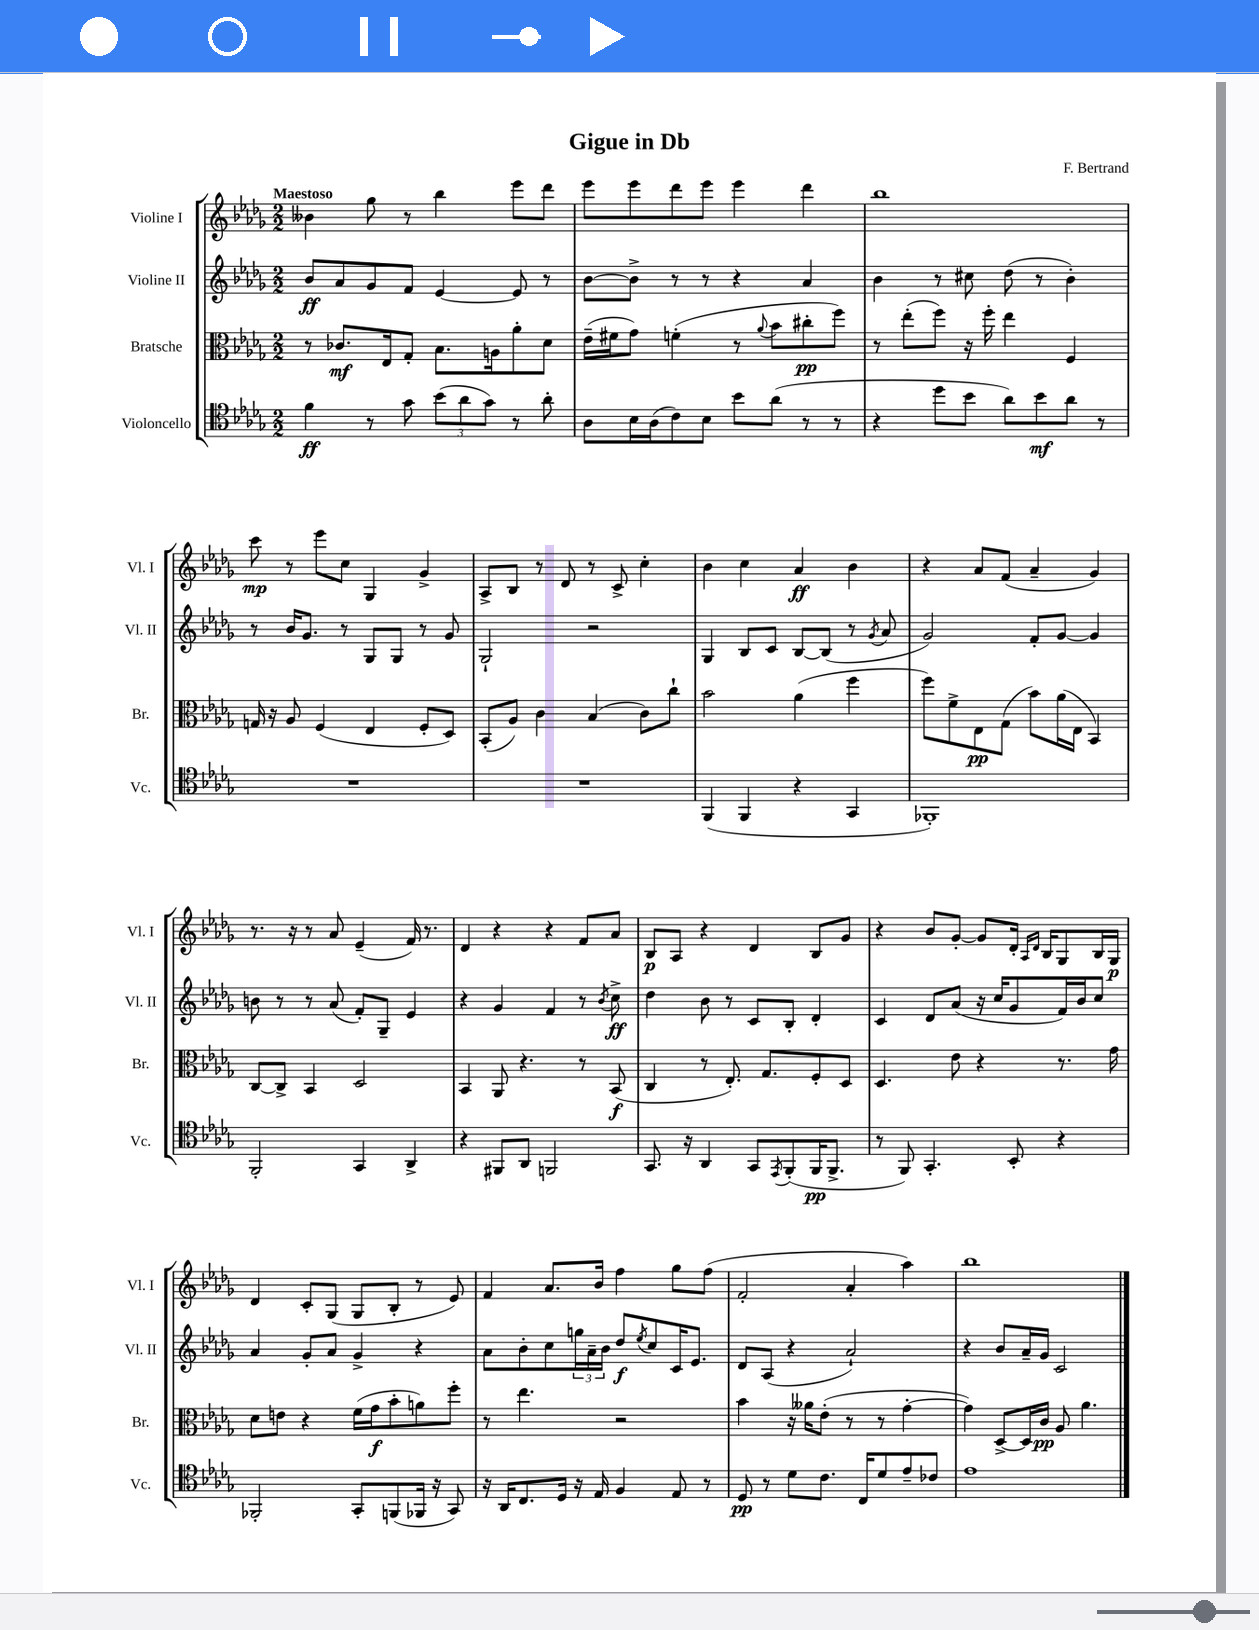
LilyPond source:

\header { title = "Gigue in Db" composer = "F. Bertrand" }
<<
\new StaffGroup <<
\new Staff = "s0" \with { instrumentName = "Violine I" shortInstrumentName = "Vl. I" } {
    \clef treble \key des \major \numericTimeSignature \time 2/2 \tempo "Maestoso"
    beses'4 ges''8 r8 bes''4 ees'''8 des'''8 |
    ees'''8 ees'''8 des'''8 ees'''8 ees'''4 des'''4 |
    bes''1 |
    c'''8\mp r8 ees'''8 c''8 ges4 ges'4-> |
    aes8-> bes8 r8 des'8 r8 c'8-> c''4-. |
    bes'4 c''4 aes'4\ff bes'4 |
    r4 aes'8 f'8( aes'4-- ges'4) |
    r8. r16 r8 aes'8 ees'4--( f'16) r8. |
    des'4 r4 r4 f'8 aes'8 |
    bes8\p aes8 r4 des'4 bes8 ges'8 |
    r4 bes'8 ges'8~-. ges'8 des'16-. \grace { aes16 des'16 } bes16 ges8 bes16 ges16\p |
    des'4 c'8-. ges8( ges8 bes8-. r8 ees'8) |
    f'4 aes'8. bes'16 f''4 ges''8 f''8( |
    f'2-. aes'4-. aes''4) |
    bes''1 \bar "|." |
}
\new Staff = "s1" \with { instrumentName = "Violine II" shortInstrumentName = "Vl. II" } {
    \clef treble \key des \major \numericTimeSignature \time 2/2
    bes'8\ff aes'8 ges'8 f'8 ees'4~ ees'8 r8 |
    bes'8~ bes'8-> r8 r8 r4 aes'4 |
    bes'4 r8 cis''8 des''8( r8 bes'4-.) |
    r8 bes'16 ges'8. r8 ges8 ges8 r8 ges'8 |
    ges2-! r2 |
    ges4 bes8 c'8 bes8~ bes8( r8 \acciaccatura { ges'8 } aes'8 |
    ges'2) f'8-. ges'8~ ges'4 |
    b'8 r8 r8 aes'8( f'8-.) ges8-- ees'4 |
    r4 ges'4 f'4 r8 \acciaccatura { bes'8 } c''8->\ff |
    des''4 bes'8 r8 c'8 bes8-. des'4-. |
    c'4 des'8 aes'8( r16 c''16 ges'8 f'16) bes'16 c''8 |
    aes'4 ges'8-. aes'8 ges'4-> r4 |
    aes'8 bes'8-. c''8 \tuplet 3/2 { g''16 aes'16-- bes'16 } des''8\f \acciaccatura { ees''8 } c''8 c'16 ees'8. |
    des'8 aes8( r4 aes'2-!) |
    r4 bes'8 aes'16-- ges'16 c'2 \bar "|." |
}
\new Staff = "s2" \with { instrumentName = "Bratsche" shortInstrumentName = "Br." } {
    \clef alto \key des \major \numericTimeSignature \time 2/2
    r8 ces'8.\mf ees16 ges8-. bes8. a16 aes'8-. des'8 |
    ees'16--( fis'16 ges'8) f'4-.( r8 \appoggiatura { aes'8 } bes'8 cis''8-.\pp f''8) |
    r8 ees''8-.( f''8) r16 f''16-. ees''4 f4 |
    g16 r16 aes8 f4( ees4 f8-. des8) |
    bes,8-.( aes8) c'4 bes4( c'8) c''8-! |
    bes'2 aes'4( f''4 |
    f''8) f'8-> ees8\pp ges8( bes'8) aes'16( ees16 bes,4) |
    c8~ c8-> bes,4 des2 |
    bes,4 aes,8 r4. r8 bes,8\f( |
    c4 r8 ees8.-.) ges8. f8-. des8 |
    des4. ees'8 r4 r8. ges'16 |
    des'8 e'8 r4 f'16( ges'16\f bes'8-. a'8) f''8-. |
    r8 ees''4. r2 |
    bes'4 r16 aeses'16 ees'8-.( r8 r8 ges'4~-. |
    ges'4) des8~-> des16 c'16\pp aes8 aes'4. \bar "|." |
}
\new Staff = "s3" \with { instrumentName = "Violoncello" shortInstrumentName = "Vc." } {
    \clef tenor \key des \major \numericTimeSignature \time 2/2
    f'4\ff r8 ges'8 \tuplet 3/2 { bes'8( aes'8 ges'8) } r8 aes'8-. |
    aes8 bes16 aes16( c'8) bes8 bes'8 aes'8( r8 r8 |
    r4 des''8 bes'8 aes'8) bes'8\mf aes'8 r8 |
    R1 |
    R1 |
    f,4( f,4 r4 ges,4 |
    fes,1-.) |
    f,2-. ges,4 aes,4-> |
    r4 fis,8 aes,8 f,2 |
    ges,8. r16 aes,4 ges,8 \acciaccatura { ees,8 } f,8-.( f,16\pp f,8.-> |
    r8 f,8) ges,4.-. bes,8-. r4 |
    fes,2-. ges,8-. f,8( fes,16 r16 ges,8) |
    r16 aes,16 c8. des16 r16 ees16 f4 ees8 r8 |
    des8\pp r8 des'8 c'8. c16 des'8 ees'8-- ces'8 |
    ees'1 \bar "|." |
}
>>
>>
\layout { \context { \Score \remove "Bar_number_engraver" } }
